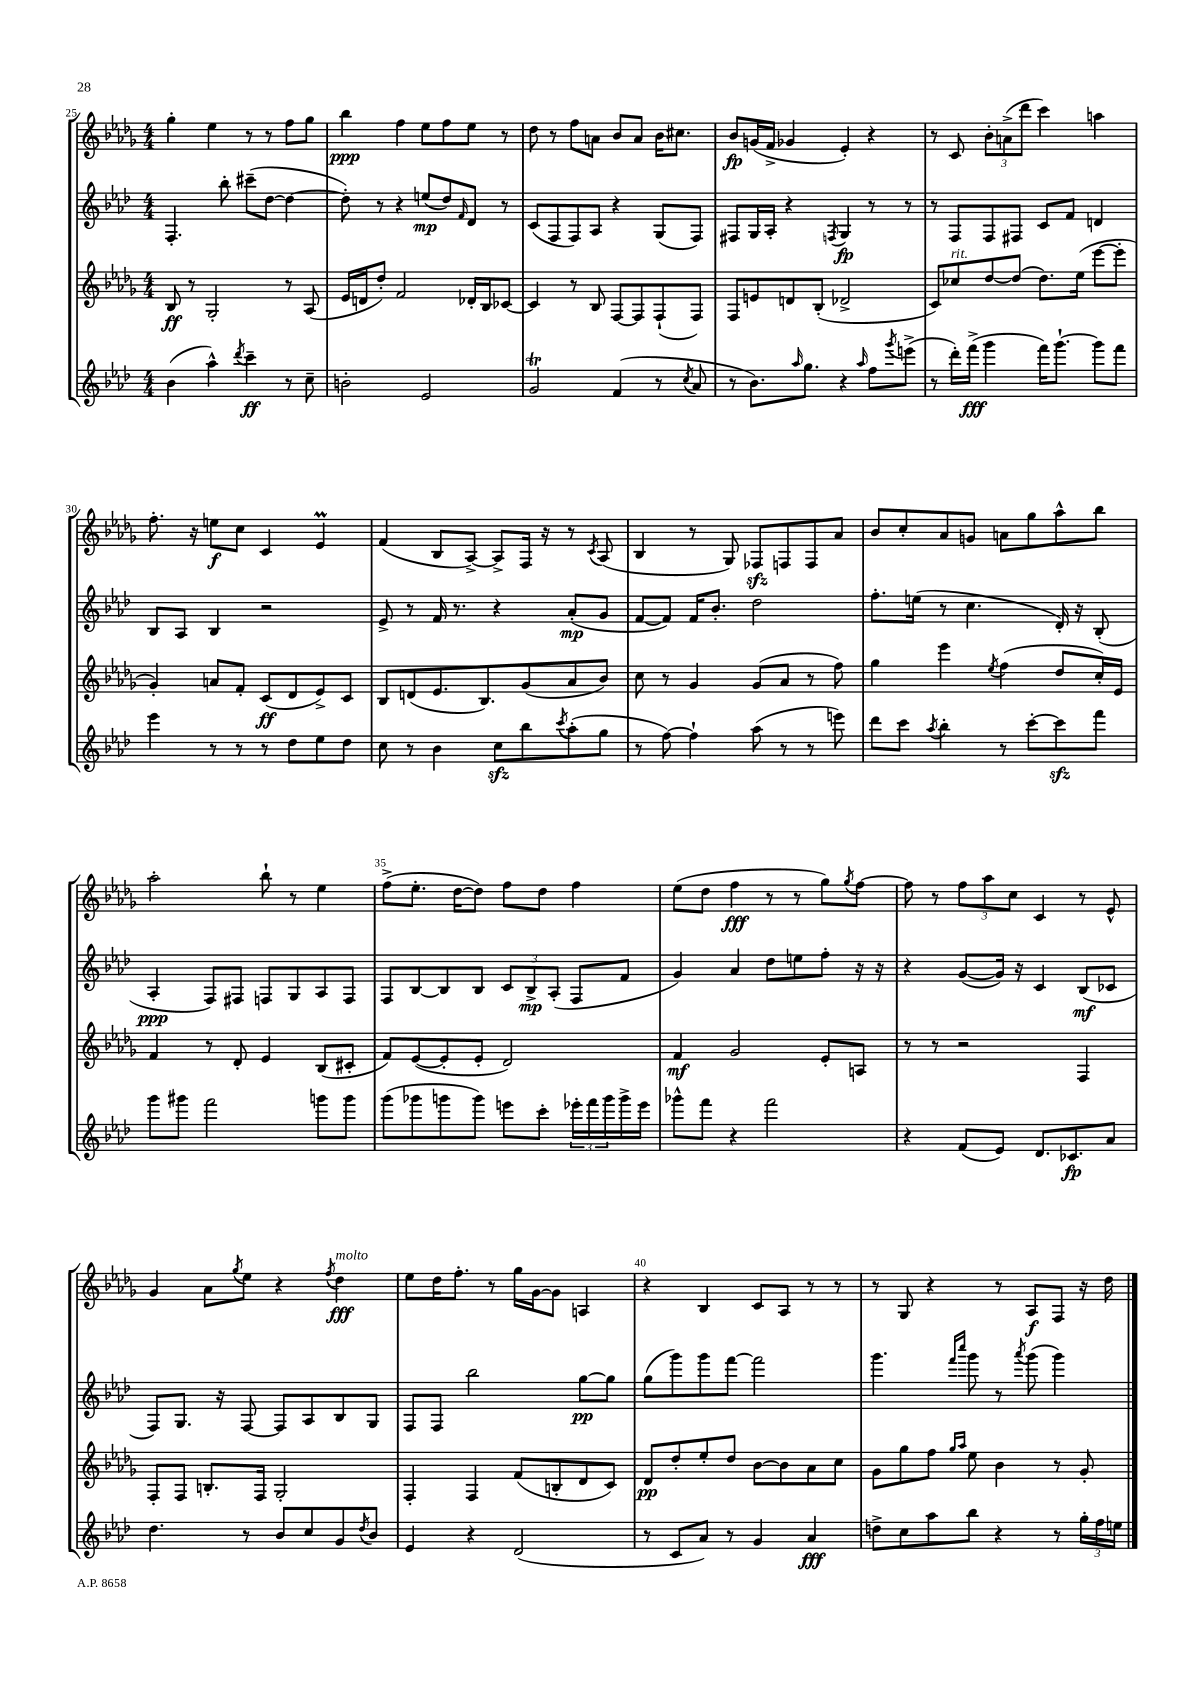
<<
\new StaffGroup <<
\new Staff = "s0" {
    \clef treble \key des \major \numericTimeSignature \time 4/4
    ges''4-. ees''4 r8 r8 f''8 ges''8 |
    bes''4\ppp f''4 ees''8 f''8 ees''8 r8 |
    des''8 r8 f''8 a'8 bes'8 a'8 bes'16 cis''8. |
    bes'8\fp g'16( f'16-> ges'4 ees'4-.) r4 |
    r8 c'8 \tuplet 3/2 { bes'8-. a'8->( des'''8 } c'''4) a''4 |
    f''8.-. r16 e''8\f c''8 c'4 ees'4\prall |
    f'4( bes8 aes8~->) aes8-> f16 r16 r8 \acciaccatura { c'8 } aes8( |
    bes4 r8 ges8) fes8\sfz f8 f8 aes'8 |
    bes'8 c''8-. aes'8 g'8 a'8 ges''8 aes''8-^ bes''8 |
    aes''2-. bes''8-! r8 ees''4 |
    f''8->( ees''8.-. des''16~ des''8) f''8 des''8 f''4 |
    ees''8( des''8 f''4\fff r8 r8 ges''8) \acciaccatura { ges''8 } f''8~ |
    f''8 r8 \tuplet 3/2 { f''8 aes''8 c''8 } c'4 r8 ees'8-^ |
    ges'4 aes'8 \acciaccatura { ges''8 } ees''8 r4 \acciaccatura { f''8 } des''4\fff^\markup { \italic "molto" } |
    ees''8 des''16 f''8.-. r8 ges''16 ges'16~ ges'8 a4 |
    r4 bes4 c'8 aes8 r8 r8 |
    r8 ges8 r4 r8 aes8\f f8 r16 des''16 \bar "|." |
}
\new Staff = "s1" {
    \clef treble \key aes \major \numericTimeSignature \time 4/4
    f4.-. bes''8-. cis'''8--( des''8~ des''4~ |
    des''8-.) r8 r4 e''8\mp( des''8) \grace { f'16 } des'8 r8 |
    c'8( f8 f8) aes8 r4 g8( f8) |
    fis8 g16 aes16-. r4 \acciaccatura { f8 } g4\fp r8 r8 |
    r8 f8 f8 fis8 c'8 f'8 d'4 |
    bes8 aes8 bes4 r2 |
    ees'8-> r8 f'16 r8. r4 aes'8-.\mp( g'8 |
    f'8~ f'8) f'16 bes'8.-. des''2 |
    f''8.-. e''16( r8 c''4. des'16-.) r16 bes8-.( |
    aes4-.\ppp f8) fis8 f8 g8 aes8 f8 |
    f8 bes8~ bes8 bes8 \tuplet 3/2 { c'8 bes8->\mp aes8-.( } f8 f'8 |
    g'4) aes'4 des''8 e''8 f''8-. r16 r16 |
    r4 g'8~( g'16) r16 c'4 bes8\mf( ces'8 |
    f8) g8. r16 f8~ f8 aes8 bes8 g8 |
    f8 f8 bes''2 g''8~\pp g''8 |
    g''8( g'''8) g'''8 f'''8~ f'''2 |
    g'''4. \grace { f'''16 c''''16 } g'''8 r8 \acciaccatura { aes'''8 } g'''8( g'''4) \bar "|." |
}
\new Staff = "s2" {
    \clef treble \key des \major \numericTimeSignature \time 4/4
    bes8\ff r8 ges2-. r8 aes8( |
    ees'16 d'16 des''8-.) f'2 des'16-. bes16 ces'8~ |
    ces'4 r8 bes8 f8~ f8 f8-!( f8) |
    f8 e'8 d'8 bes8-.( des'2-> |
    c'8) ces''8^\markup { \italic "rit." } des''8~ des''8( des''8.) ees''16( ees'''8~ ees'''8-. |
    ges'4-.) a'8 f'8-. c'8\ff( des'8 ees'8->) c'8 |
    bes8 d'8( ees'8. bes8.) ges'8( aes'8 bes'8) |
    c''8 r8 ges'4 ges'8( aes'8 r8 f''8) |
    ges''4 ees'''4 \acciaccatura { ees''8 } f''4( des''8 c''16-.) ees'16 |
    f'4 r8 des'8-. ees'4 bes8( cis'8-. |
    f'8) ees'8~( ees'8-. ees'8-. des'2) |
    f'4\mf ges'2 ees'8-. a8 |
    r8 r8 r2 f4 |
    f8-. f8 b8.-. f16 ges2-. |
    f4-. f4 f'8( b8-. des'8 c'8) |
    des'8\pp des''8-. ees''8-. des''8 bes'8~ bes'8 aes'8 c''8 |
    ges'8 ges''8 f''8 \grace { ges''16 aes''16 } ees''8 bes'4 r8 ges'8-. \bar "|." |
}
\new Staff = "s3" {
    \clef treble \key aes \major \numericTimeSignature \time 4/4
    bes'4( aes''4-^) \acciaccatura { des'''8 } c'''4--\ff r8 c''8-- |
    b'2-. ees'2 |
    g'2\trill f'4( r8 \acciaccatura { c''8 } aes'8 |
    r8 bes'8.) \grace { aes''16 } g''8. r4 \grace { aes''16 } f''8 \acciaccatura { g'''8 } e'''8->( |
    r8 des'''16-.) f'''16->\fff( g'''4 f'''16) g'''8.~-! g'''8 f'''8 |
    ees'''4 r8 r8 r8 des''8 ees''8 des''8 |
    c''8 r8 bes'4 c''8\sfz bes''8 \acciaccatura { c'''8 } aes''8-.( g''8 |
    r8 f''8~) f''4-! aes''8( r8 r8 e'''8) |
    des'''8 c'''8 \acciaccatura { aes''8 } bes''4-. r8 c'''8~-. c'''8\sfz f'''8 |
    g'''8 gis'''8 f'''2 g'''8 g'''8 |
    g'''8( ges'''8 g'''8 g'''8) e'''8 c'''8-. \tuplet 3/2 { ees'''16-. f'''16 g'''16 } g'''16-> ees'''16 |
    ges'''8-^ f'''8 r4 f'''2 |
    r4 f'8( ees'8) des'8. ces'8.\fp aes'8 |
    des''4. r8 bes'8 c''8 g'8 \acciaccatura { des''8 } bes'8 |
    ees'4 r4 des'2( |
    r8 c'8 aes'8) r8 g'4 aes'4\fff |
    d''8-> c''8 aes''8 bes''8 r4 r8 \tuplet 3/2 { g''16-. f''16 e''16 } \bar "|." |
}
>>
>>
\layout { \context { \Score currentBarNumber = #25 \override BarNumber.break-visibility = ##(#f #t #t) barNumberVisibility = #(every-nth-bar-number-visible 5) } }
